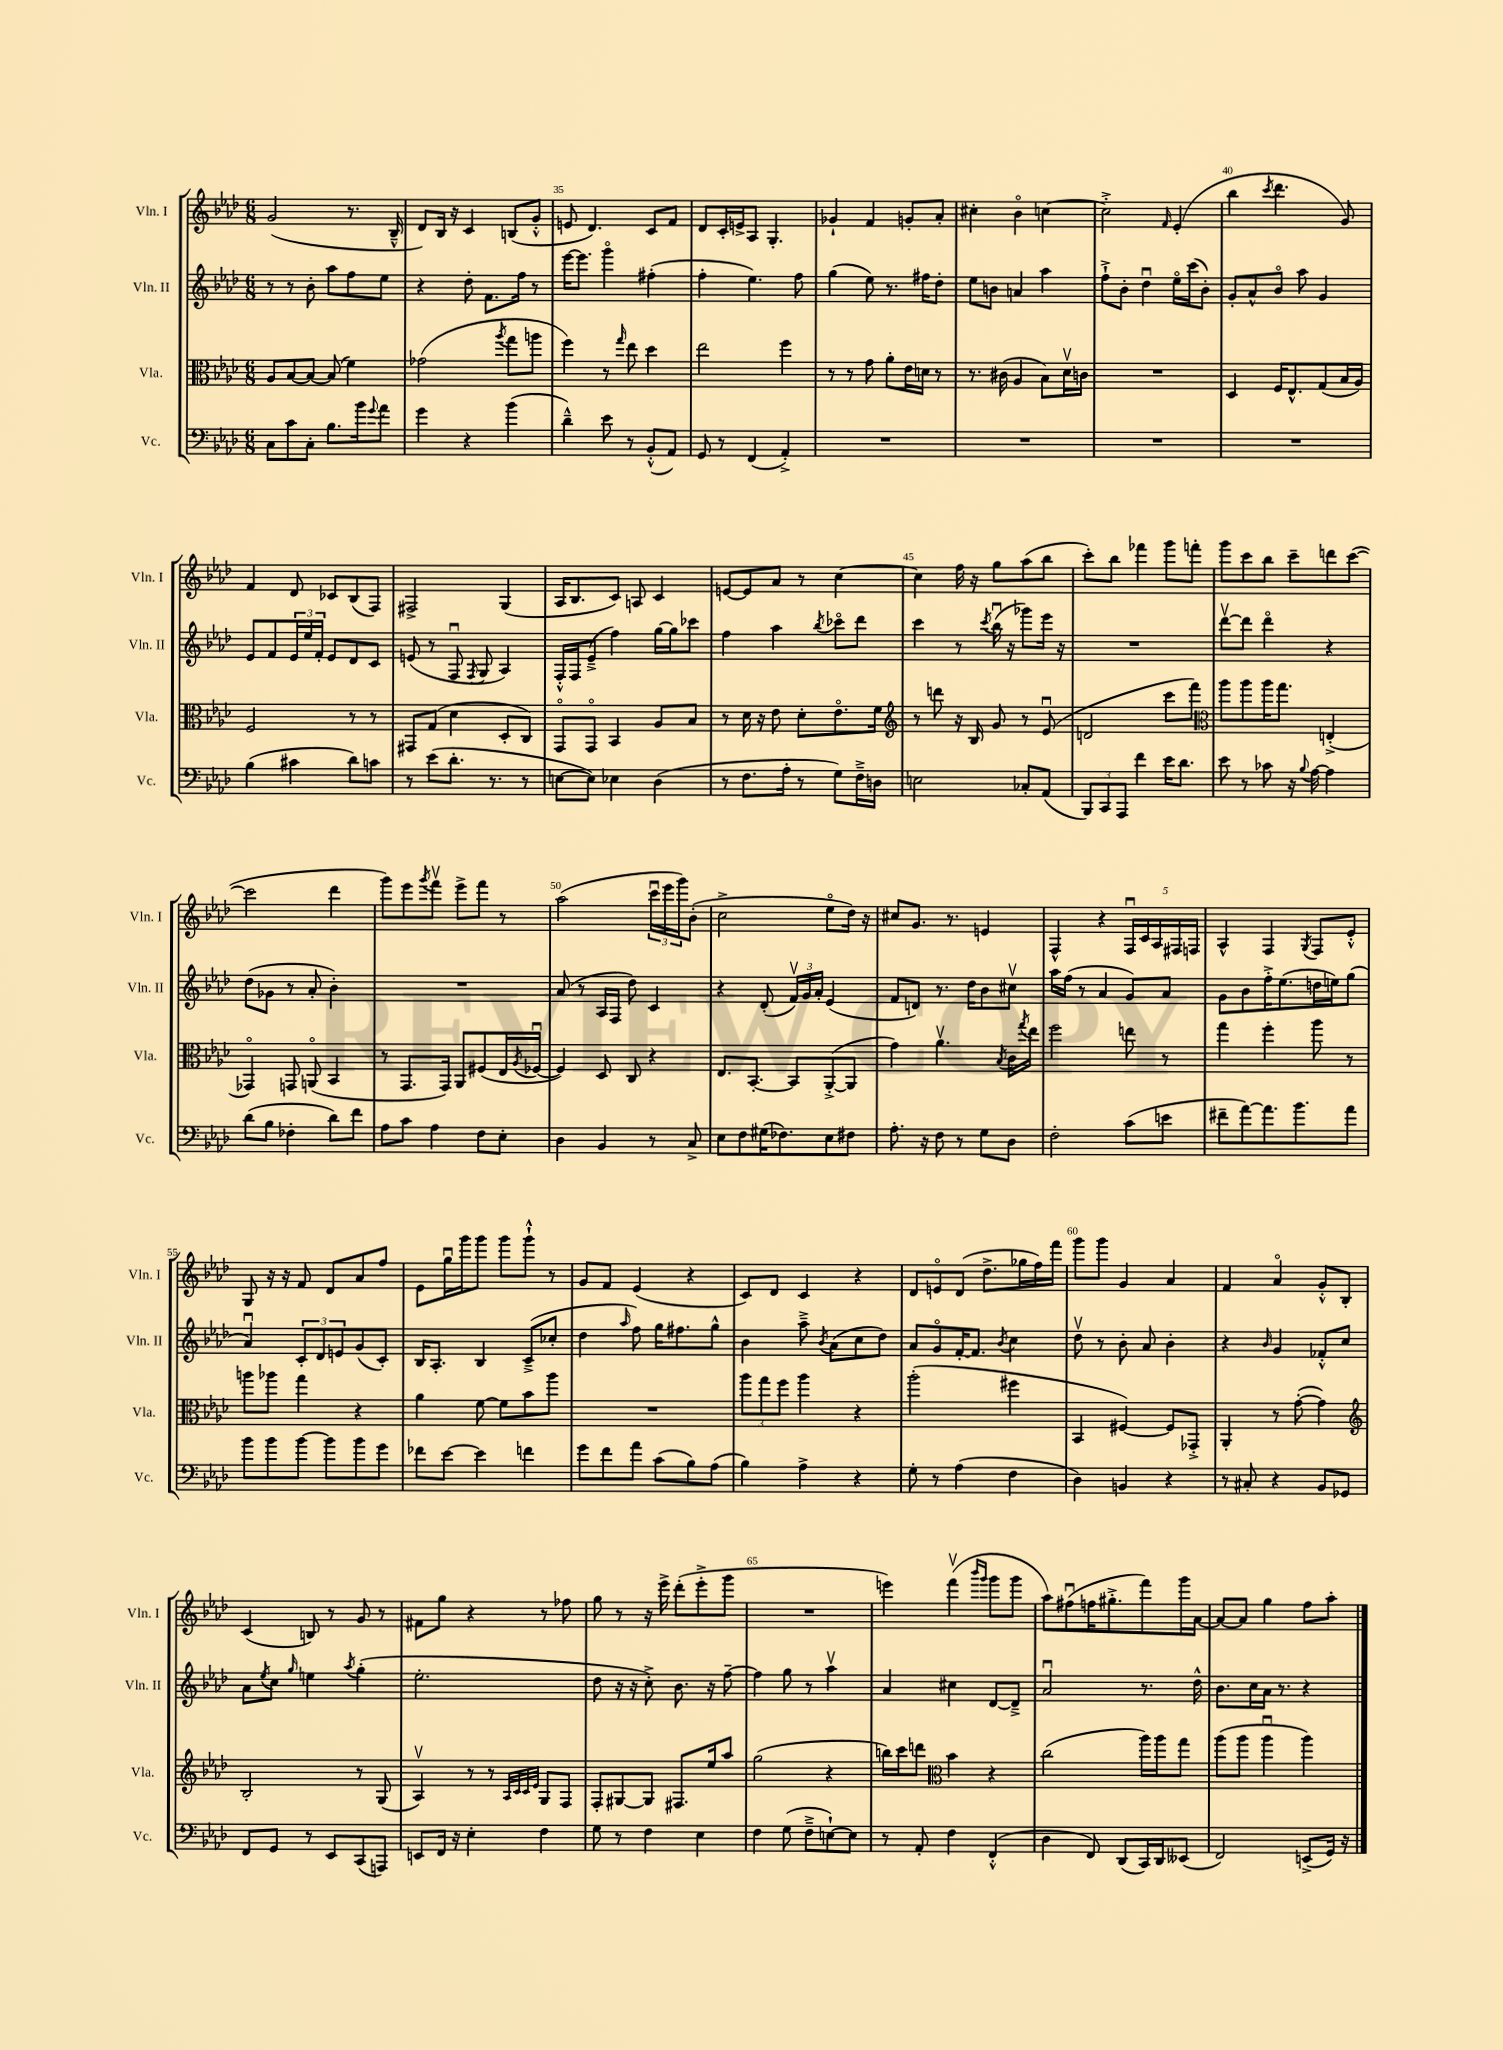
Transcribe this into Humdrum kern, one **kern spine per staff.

**kern	**kern	**kern	**kern
*staff4	*staff3	*staff2	*staff1
*clefF4	*clefC3	*clefG2	*clefG2
*k[b-e-a-d-]	*k[b-e-a-d-]	*k[b-e-a-d-]	*k[b-e-a-d-]
*M6/8	*M6/8	*M6/8	*M6/8
8C	8A-	8r	(2g
8c	[8B-	8r	.
8C'	8B-_	8b-'	.
8.B-	(8B-]	8aa-	.
.	4f)	8ff	8.r
16b-	.	.	.
8qqg	.	.	.
8a-	.	8ee-	.
.	.	.	16B-~^^
=	=	=	=
4g	(2g-	4r	8d-)
.	.	.	16B-
.	.	.	16r
4r	.	8dd-'	4c
.	.	8.f	.
.	8qaa-	.	.
(4b-	8gg	.	(8B
.	.	16ff	.
.	8aa	8r	8g'^^
=	=	=	=
4d-~^^)	4ff)	[16eee-	8e
.	.	8.eee-]	.
.	.	.	4.d-)
8e-	8r	4gggo	.
.	16qqgg	.	.
8r	8ee-	.	.
(8BB-'^^	4dd-	(4ff#'	8c
8AA-)	.	.	8f
=	=	=	=
8GG	2ee-	4ff'	8d-
8r	.	.	16c'
.	.	.	16e^
(4FF	.	4.ee-)	8A-
.	.	.	4.G'
4AA-'^)	4ff	.	.
.	.	8ff	.
=	=	=	=
2.r	8r	(4gg	4g-`
.	8r	.	.
.	8g	8ee-)	4f
.	8a-'	8.r	.
.	16e-	.	8g'
.	16d	16ff#	.
.	8r	8dd-'	8a-'
=	=	=	=
2.r	8.r	8ee-	4cc#'
.	.	8b	.
.	(16c#	.	.
.	4A-	4a	4b-o
.	8B-)	4aa-	[4cc
.	16d-v	.	.
.	16c	.	.
=	=	=	=
2.r	2.r	8ff`^	2cc'^]
.	.	8b-'	.
.	.	4dd-u	.
.	.	.	16qqf
.	.	16ee-o	(4e-'
.	.	(16ccc	.
.	.	8b-')	.
=	=	=	=
2.r	4D-	8g'	4bb-
.	.	8a-^^	.
.	.	.	8qccc
.	16F	8b-o	4.ddd-
.	8.E-^^	.	.
.	.	8aa-	.
.	(8G	4g	.
.	16B-	.	8g)
.	16A-)	.	.
=	=	=	=
(4B-	2F	8e-	4f
.	.	8f	.
4c#	.	24e-	8d-
.	.	24ee-	.
.	.	24f'	.
.	.	8e-	8c-
8d-)	8r	8d-	(8B-
8c	8r	8c	8F)
=	=	=	=
8r	8GG#	(8e	2F#^
(8e-	(8G	8r	.
8.d-'	4d-	8Fu	.
.	.	8qF	.
.	.	8G	.
8.r	.	.	.
.	8D-'	4A-)	(4G
8r	8C)	.	.
=	=	=	=
[8E	8GGo	16F'^^	16A-
.	.	16F	8.B-
8E])	8GGo	(8e-~^	.
4E-	4BB-	4ff)	8c)
.	.	.	8A
(4D-	8A-	[16gg	4c
.	.	16gg]	.
.	8B-	8ccc-	.
=	=	=	=
8r	8r	4ff	[8e
8.F	16d-	.	8e]
.	16r	.	.
.	8e-	4aa-	8a-
16A-'	.	.	.
8r	8d-'	.	8r
.	.	8qbb-	.
8G)	8.e-o	8ccc-o	[4cc
16F~^	.	8ddd-	.
16D	16f	.	.
=	=	=	=
*	*clefG2	*	*
2E	8r	4ccc	4cc]
.	8ddd	.	.
.	16r	8r	16ff
.	16B-	.	16r
.	.	8qccc	.
.	8g	(16bb-u	8gg
.	.	16r	.
8C-'	8r	8ggg-)	(8aa-
(8AA-	(8e-u	16eee-	8bb-
.	.	16r	.
=	=	=	=
12BBB-)	2d	2.r	8ccc')
12CC	.	.	.
.	.	.	8bb-
12AAA-	.	.	.
4f	.	.	4fff-
16e-	8ccc	.	8ggg
8.d-	.	.	.
.	8fff)	.	8fff'
=	=	=	=
*	*clefC3	*	*
8e-	8aa-	[8ddd-v	8ggg
8r	8aa-	8ddd-]	8ccc
8c-	16aa-	4ddd-o	8bb-
.	8.gg	.	.
16r	.	.	8ccc~
8qqB-	.	.	.
[16A-	.	.	.
4A-]	(4E'^	4r	8ddd
.	.	.	([8ccc
=	=	=	=
(8d-	4GG-o)	(8dd-	2ccc]
8B-	.	8g-	.
4F-'	8GG	8r	.
.	(8AAo	8a-'	.
8d-)	4BB-	4b-')	4ddd-
8f	.	.	.
=	=	=	=
8A-	8r	2.r	8ggg)
8c	8.GG	.	8eee-
.	.	.	8qggg
4A-	.	.	8fffv
.	16GG)	.	.
.	8AA-	.	8eee-^
8F	(8F#	.	8fff
8E-'	16E-	.	8r
.	8qA-	.	.
.	[16F-u	.	.
=	=	=	=
4D-	4F-])	(8a-	(2aa-
.	.	8r	.
4BB-	8D-	16A-	.
.	.	16F	.
.	8C	8dd-)	.
8r	4r	4c	24cccu
.	.	.	24eee-
.	.	.	24ggg)
8C^	.	.	(8b-'
=	=	=	=
8E-	8.E-	4r	2cc^
8F	.	.	.
.	[8.BB-'	.	.
(16G#	.	(8d-'	.
8.F-)	.	.	.
.	8BB-]	24fv)	.
.	.	24g	.
.	.	24a-'	.
8E-	([8AA-'^	(4e-	8ee-o
8F#	8AA-]	.	16dd-)
.	.	.	16r
=	=	=	=
8.A-'	4g)	8f	8cc#
.	.	8d)	8.g
16r	.	.	.
8F	4.a-v	8.r	.
.	.	.	8.r
8r	.	.	.
.	.	16dd-	.
8G	.	8b-	4e
.	8qB-	.	.
8D-	16c	8cc#v	.
.	8qgg	.	.
.	16ee-	.	.
=	=	=	=
2F'	2ff	16aa-	4F^^
.	.	(16ff	.
.	.	8r	.
.	.	4a-	4r
(8c	8ee	8g)	20Fu
.	.	.	20c
.	.	.	20A-
8e	8r	8a-	.
.	.	.	20F#
.	.	.	20F
=	=	=	=
8f#~	4gg	8g	4A-^^
[8a-)	.	8b-	.
8.a-]	4ff'	16ff'^	4F
.	.	(8.ee-	.
8.b-	.	.	.
.	.	.	8qG
.	8aa-	16dd	8F
.	.	16ee)	.
8a-	8r	(8gg	8e-'^^
=	=	=	=
8b-	8aa	4a-u)	8G
8b-	8aa-	.	16r
.	.	.	16r
[8b-	4gg	12c'	8f
.	.	12d-	.
8b-]	.	.	8d-
.	.	12e	.
8b-	4r	(8g	8a-
8g	.	8c')	8ff
=	=	=	=
8f-	4a-	16B-	8e-
.	.	8.A-'	.
[8e-	.	.	16ggu
.	.	.	16ggg
4e-]	[8f	4B-	8ggg
.	8f]	.	8ggg
4f	8b-	(8c~^	8ggg`^^
.	8aa-	8cc-'	8r
=	=	=	=
8g	2.r	4dd-	8g
8f	.	.	8f
.	.	16qqaa-	.
8a-	.	8ff)	(4e-
(8c	.	16gg	.
.	.	8.ff#	.
8B-)	.	.	4r
(8A-	.	8gg^^	.
=	=	=	=
4B-)	12aa-	4b-	8c)
.	12gg	.	.
.	.	.	8d-
.	12ff	.	.
4A-^	4aa-	8aa-~^	4c
.	.	8qb-	.
.	.	(8a-	.
4r	4r	8cc	4r
.	.	8dd-)	.
=	=	=	=
8G'	(2aa-'	8a-	8d-
8r	.	8go	8eo
(4A-	.	[16f'	(8d-
.	.	8.f]	.
.	.	.	8.dd-^
.	.	8qb-	.
4F	4ff#	4cc	.
.	.	.	16gg-
.	.	.	16ff)
.	.	.	16fff
=	=	=	=
4D-)	4BB-	8dd-v	8ggg
.	.	8r	8ggg
4BB	[4F#)	8b-'	4g
.	.	8a-	.
4r	8F#]	4b-'	4a-
.	8GG-'^	.	.
=	=	=	=
8r	4AA-'	4r	4f
8C#'	.	.	.
.	.	16qqb-	.
4r	8r	4g	4a-o
.	([8g'	.	.
8BB-	4g])	8f-'^^	8g'^^
8GG-	.	8cc	8B-'
=	=	=	=
*	*clefG2	*	*
8FF	2B-'	8a-	(4c
.	.	8qee-	.
8GG	.	8cc	.
.	.	16qqgg	.
8r	.	4ee	8B)
8EE-	.	.	8r
.	.	8qaa-	.
(8CC	8r	(4gg'	8g
8AAA)	(8G	.	8r
=	=	=	=
8EE	4A-v)	2.ee-'	8f#
16FF	.	.	8gg
16r	.	.	.
4E-'	8r	.	4r
.	8r	.	.
.	32qqA-	.	.
.	32qqc	.	.
.	32qqc	.	.
.	32qqe-	.	.
4F	8G	.	8r
.	8F	.	8ff-
=	=	=	=
8G	8F'	8dd-	8gg
8r	[8G#	16r	8r
.	.	16r	.
4F	8G#]	8cc'^)	16r
.	.	.	16eee-^
.	8.F#	8.b-	(8ddd-'
4E-	.	.	8eee-'^
.	16ee-	16r	.
.	8aa-	[8ff~	8ggg
=	=	=	=
4F	(2gg	4ff]	2.r
(8G	.	8gg	.
8F~^	.	8r	.
[8E`)	4r	4aa-v	.
8E]	.	.	.
=	=	=	=
8r	16bb)	4a-	4eee)
.	16ccc	.	.
8AA-'	8ddd	.	.
*	*clefC3	*	*
4F	4b-	4cc#	(4fffv
.	.	.	16qqbbb-
.	.	.	16qqggg
(4FF'^^	4r	[8d-	8ggg
.	.	8d-~^]	8ggg
=	=	=	=
4D-	(2cc	2a-u	8aa-)
.	.	.	(8ff#u
8FF)	.	.	16ff
.	.	.	8.gg#'^
(8DD-	.	.	.
16CC)	16aa-)	8.r	8fff)
16DD-	16aa-	.	.
(8EE--	8gg	.	16ggg
.	.	16dd-^^	[16a-
=	=	=	=
2FF)	(8aa-	8.b-	8a-_
.	8aa-	.	8a-]
.	.	16cc	.
.	4aa-u	16a-	4gg
.	.	8.r	.
(8EE^	4aa-)	4r	8ff
16GG)	.	.	8aa-'
16r	.	.	.
==	==	==	==
*-	*-	*-	*-
